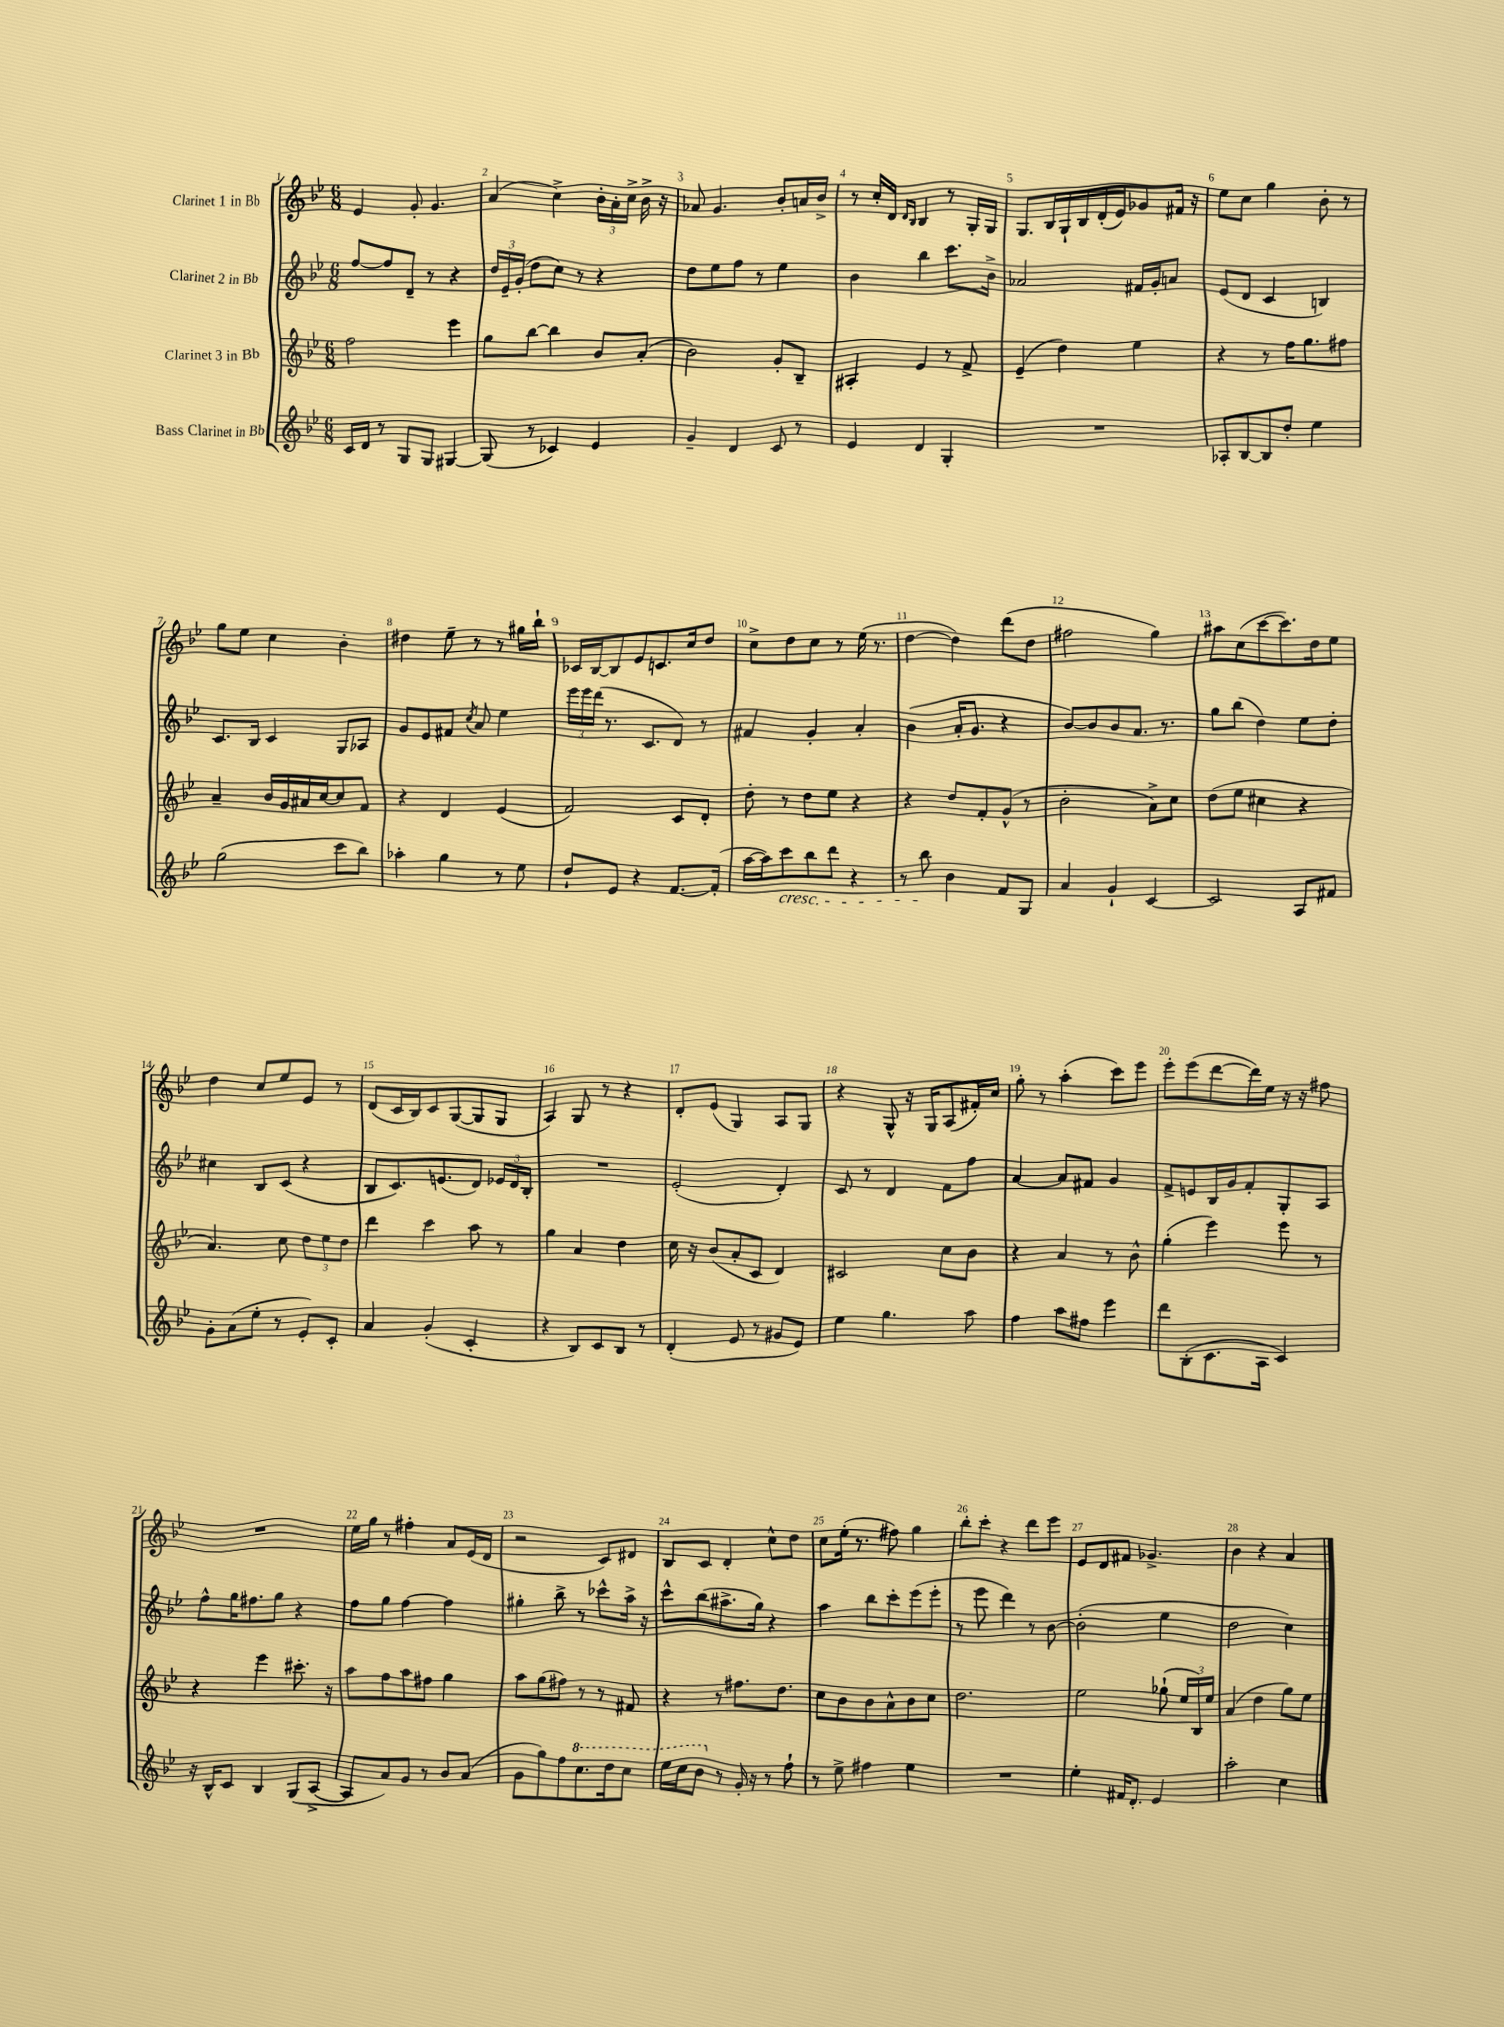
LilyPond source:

<<
\new StaffGroup <<
\new Staff = "s0" \with { instrumentName = "Clarinet 1 in Bb" } {
    \clef treble \key bes \major \numericTimeSignature \time 6/8
    \autoBeamOff ees'4 g'8-. g'4. |
    a'4( c''4->) \tuplet 3/2 { bes'16[-. a'16-. c''16]-> } bes'16-> r16 |
    aes'8 g'4. bes'8[-. a'16 bes'16]-> |
    r8 c''16[-. d'16] \grace { d'16[ bes16] } bes4 r8 g16[-. g16] |
    g8.[ bes16 g16-! bes16 d'16-.( ees'16) ges'8 fis'16] r16 |
    ees''8[ c''8] g''4 bes'8-. r8 |
    g''8[ ees''8] c''4 bes'4-. |
    dis''4 ees''8-- r8 r8 gis''16[ bes''16]-! |
    ces'16[ bes16~ bes8 ees'8 c'8. c''16 d''8] |
    c''8[-> d''8 c''8] r8 ees''16( r8. |
    d''4~ d''4) d'''8[( d''8] |
    fis''2 g''4) |
    ais''8[ c''8( c'''8~ c'''8.) d''16 ees''8] |
    d''4 c''8[ ees''8 ees'8] r8 |
    d'8[( c'16 bes16) c'8 g8~( g8 g8] |
    a4) g8 r8 r4 |
    d'8[-. ees'8]( g4) a8[ g8] |
    r4 g8-^ r16 g16[ a8( fis'16-.) c''16] |
    g''8-. r8 a''4-.( c'''8[) ees'''8] |
    ees'''8[-. ees'''8( d'''8~ d'''16) ees''16] r16 r16 fis''8 |
    R2. |
    ees''16[ g''16] r8 fis''4-. a'8[ ees'16( d'16] |
    r2 c'8[) dis'8] |
    bes8[ c'8] d'4-. c''8[-^ d''8] |
    c''8[ ees''16]-.( r8. fis''8) g''4 |
    bes''8[-. c'''8]-. r4 d'''8[ ees'''8] |
    ees'8[ d'8 fis'8] ges'4.-> |
    bes'4 r4 a'4 \bar "|." |
}
\new Staff = "s1" \with { instrumentName = "Clarinet 2 in Bb" } {
    \clef treble \key bes \major \numericTimeSignature \time 6/8
    \autoBeamOff f''8[~ f''8 d'8]-- r8 r4 |
    \tuplet 3/2 { d''16[ ees'16-- g'16]-.( } d''8[ c''8]) r8 r4 |
    d''8[ ees''8 f''8] r8 ees''4 |
    bes'4 bes''4 c'''8.[ bes'16]-> |
    aes'2 fis'16[ g'16-. a'8] |
    ees'8[( d'8] c'4 b4) |
    c'8.[ bes16] c'4 g8[ aes8] |
    g'8[ ees'8 fis'8] \acciaccatura { c''8 } a'8 ees''4 |
    \tuplet 3/2 { ees'''16[ ees'''16 d'''16]( } r8. c'8.[ d'8]) r8 |
    fis'4 g'4-. a'4-. |
    bes'4( a'16[-. g'8.] r4 |
    bes'8[~) bes'8 bes'8 a'8.] r8. |
    g''8[ bes''8]( d''4) ees''8[ d''8]-. |
    cis''4 bes8[ c'8]( r4 |
    bes8[ c'8.) e'8.( d'8]) \tuplet 3/2 { ees'16[ d'16 bes16]-. } |
    R2. |
    ees'2-.( d'4-.) |
    c'8 r8 d'4 f'8[ f''8] |
    a'4~ a'8[ fis'8] g'4 |
    f'8[-> e'8 bes16 g'16 f'8-. g8-. a8] |
    f''8[-^ g''16 fis''8. g''8] r4 |
    f''8[ g''8] f''4~ f''4 |
    gis''4-. bes''8-> r8 ces'''8[-^ a''16]-> r16 |
    c'''8[-^ bes''8( ais''8.-> g''16]) r4 |
    a''4 bes''8[ c'''8-. ees'''8( ees'''8]-. |
    r8 ees'''8 d'''4) r8 bes'8~ |
    bes'2-.( ees''4 |
    d''2 c''4) \bar "|." |
}
\new Staff = "s2" \with { instrumentName = "Clarinet 3 in Bb" } {
    \clef treble \key bes \major \numericTimeSignature \time 6/8
    \autoBeamOff f''2 ees'''4 |
    g''8[ bes''8]~ bes''4 bes'8[ a'8]-.( |
    bes'2) g'8[-. bes8]-- |
    ais4-. ees'4 r8 f'8-> |
    ees'4--( d''4) ees''4 |
    r4 r8 f''16[ g''8. fis''8] |
    a'4-- bes'16[ g'16 ais'16 c''16~ c''8 f'8] |
    r4 d'4 ees'4( |
    f'2) c'8[ d'8]-. |
    d''8-. r8 d''8[ ees''8] r4 |
    r4 d''8[ f'8-. g'8]-^( r8 |
    bes'2-. a'8[->) c''8] |
    d''8[( ees''8] cis''4 r4 |
    a'4.) c''8 \tuplet 3/2 { d''8[ ees''8 d''8] } |
    d'''4 c'''4 a''8 r8 |
    g''4 a'4 d''4 |
    c''16 r16 bes'8[( a'8-. c'8] d'4) |
    cis'2 c''8[ bes'8] |
    r4 a'4 r8 bes'8-^ |
    g''4-.( ees'''4) ees'''8 r8 |
    r4 ees'''4 cis'''8.-. r16 |
    a''8[ f''8 a''8 fis''8] g''4 |
    a''8[ g''8( fis''8]) r8 r8 fis'8 |
    r4 r8 fis''8.[ d''8.] |
    c''8[ bes'8 bes'8 a'8-^ bes'8 c''8] |
    d''2. |
    ees''2 ges''8-!( \tuplet 3/2 { ees''16[ bes16) ees''16] } |
    a'4( d''4 g''8[) ees''8] \bar "|." |
}
\new Staff = "s3" \with { instrumentName = "Bass Clarinet in Bb" } {
    \clef treble \key bes \major \numericTimeSignature \time 6/8
    \autoBeamOff c'16[ d'16] r8 g8[ g8] gis4~ |
    gis8( r8 ces'4) ees'4 |
    g'4-- d'4 c'8 r8 |
    ees'4 d'4 g4-. |
    R2. |
    aes8[-. bes8~ bes8 d''8]-. ees''4 |
    g''2( c'''8[ bes''8]) |
    aes''4-. g''4 r8 ees''8 |
    d''8[-! ees'8] r4 f'8.[~ f'16]-.( |
    a''16[~ a''16) c'''8\cresc bes''8 d'''8] r4 |
    r8 bes''8\! bes'4 f'8[ g8] |
    a'4 g'4-! c'4~ |
    c'2 a8[ fis'8] |
    g'8[-. a'8( ees''8]-. r8 ees'8[-.) c'8]-. |
    a'4 g'4-.( c'4-. |
    r4 bes8[) c'8 bes8] r8 |
    d'4-.( ees'8 r8 gis'8[ ees'8]) |
    ees''4 g''4. a''8 |
    f''4 a''8[ fis''8] ees'''4 |
    d'''8[ bes8-.( c'8. a16] c'4) |
    r16 bes16[-^ c'8] bes4 g8[( a8]~-> |
    a8[ a'8) g'8] r8 bes'8[ a'8]( |
    g'8[ g''8) f''8 \ottava #1 c'''8. d'''16 c'''8] |
    ees'''16[ c'''16 bes''8] \ottava #0 r8 g'16-. r16 r8 f''8-! |
    r8 ees''8-> fis''4 ees''4 |
    R2. |
    ees''4-. fis'16[ d'8.]-. ees'4 |
    a''2-. c''4 \bar "|." |
}
>>
>>
\layout { \context { \Score \override BarNumber.break-visibility = ##(#f #t #t) barNumberVisibility = #all-bar-numbers-visible } }
